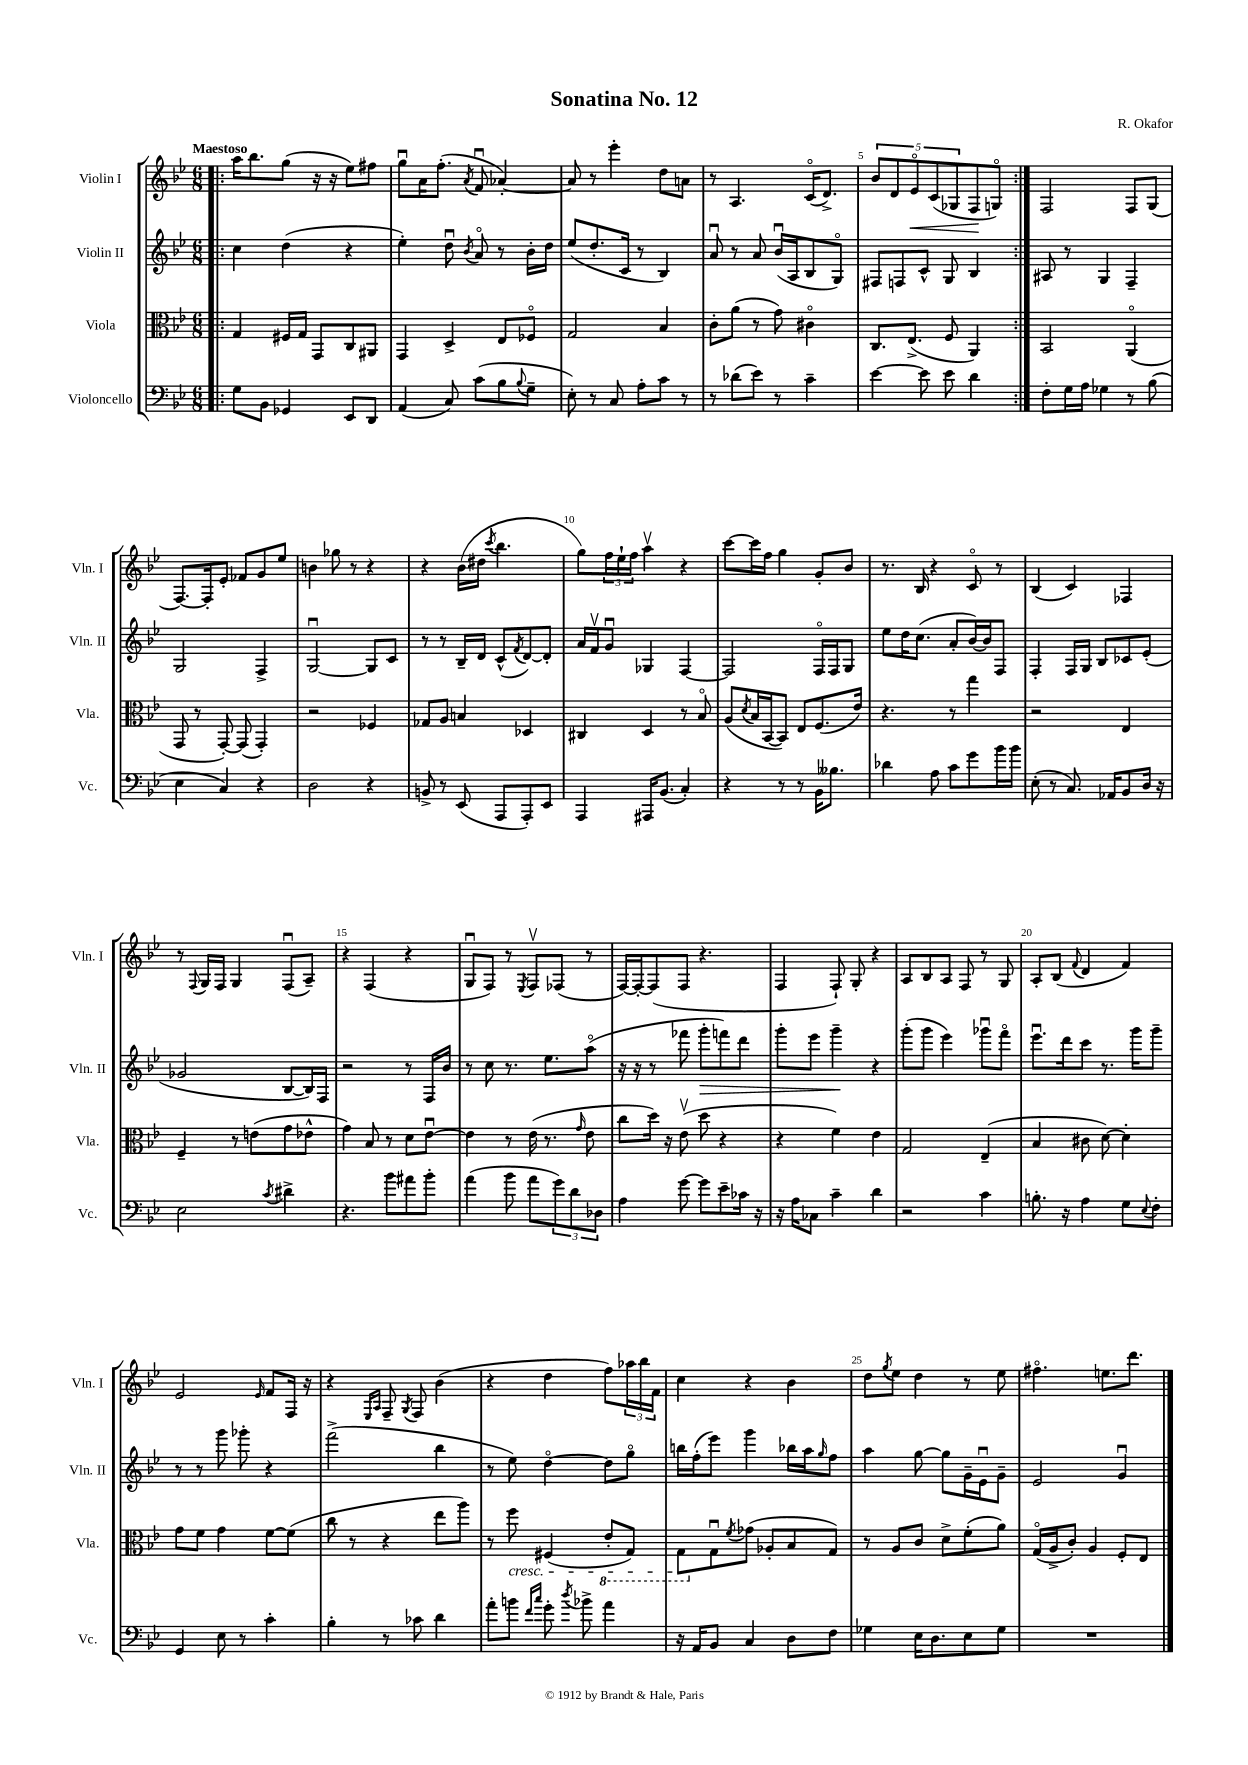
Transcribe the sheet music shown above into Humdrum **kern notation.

**kern	**kern	**kern	**dynam	**kern	**dynam
*part4	*part3	*part2	*part2	*part1	*part1
*staff4	*staff3	*staff2	*staff2	*staff1	*staff1
*I"Violoncello	*I"Viola	*I"Violin II	*	*I"Violin I	*
*I'Vc.	*I'Vla.	*I'Vln. II	*	*I'Vln. I	*
*clefF4	*clefC3	*clefG2	*	*clefG2	*
*k[b-e-]	*k[b-e-]	*k[b-e-]	*	*k[b-e-]	*
*M6/8	*M6/8	*M6/8	*	*M6/8	*
=1!|:	=1!|:	=1!|:	=1!|:	=1!|:	=1!|:
!	!	!	!	!LO:TX:a:B:t=Maestoso	!
8G\L	4G/	4cc\	.	16aa\KL	.
.	.	.	.	8.bb-\	.
8BB-\J	.	.	.	.	.
4GG-X/	16F#X/LL	(4dd\	.	(8gg\J	.
.	16G/JJ	.	.	.	.
.	8GG/L	.	.	16r	.
.	.	.	.	16r	.
8EE-/L	8C/	4r	.	8ee-\L)	.
8DD/J	8AA#X/J	.	.	8ff#X\J	.
=2	=2	=2	=2	=2	=2
(4AA/	4GG/	4ee-'\)	.	8ggu\L	.
.	.	.	.	16a\K	.
.	.	.	.	(8.ff'\J	.
8C/)	4D^/	8ddu\	.	.	.
.	.	8qb-/	.	8qa/	.
(8c\L	.	8a/	.	8fu/	.
8B-\	8E-/L	8r	.	[4a-X'/)	.
8qqB-/	.	.	.	.	.
8G~\J	8F-X/J	16b-'\LL	.	.	.
.	.	16dd\JJ	.	.	.
=3	=3	=3	=3	=3	=3
8E-'\)	2G/	(8ee-/L	.	8a-/]	.
8r	.	8.dd'/	.	8r	.
8C/	.	.	.	4eee-'\	.
.	.	16c/Jk	.	.	.
8A'\L	.	8r	.	.	.
8c\J	4B-/	4B-/)	.	8dd\L	.
8r	.	.	.	8an\J	.
=4	=4	=4	=4	=4	=4
8r	8c'\L	8au/	.	8r	.
(8d-X\L	(8a\J	8r	.	4.A/	.
8e-\J)	8r	8a/	.	.	.
8r	8g\)	(16b-u/LL	.	.	.
.	.	16A/J	.	.	.
4c~\	4c#X\	8B-/	.	(16c/KL	.
.	.	.	.	8.d^/J)	.
.	.	8G/J)	.	.	.
=5	=5	=5	=5	=5	=5
[4e-\	8.C/L	8F#X/L	.	10b-/L	.
.	.	.	.	10d/	.
.	.	8Fn/	.	.	.
.	(8.E-^/J	.	.	.	.
!	!	!	!	!	!LO:HP:b
.	.	.	.	10e-/	<
8e-\]	.	8c^^/J	.	.	.
.	.	.	.	(10c/	.
8e-\	8F/	8G/	.	.	.
.	.	.	.	10G-X/	.
4d\	4AA/)	4B-/	.	8F/	.
.	.	.	.	8Gn/J)	[
=6:|!	=6:|!	=6:|!	=6:|!	=6:|!	=6:|!
8F'\L	2BB-/	8A#X/	.	2F/	.
16G\L	.	8r	.	.	.
16A\JJ	.	.	.	.	.
4G-X\	.	4G/	.	.	.
8r	(4AA/	4F~/	.	8F/L	.
(8B-\	.	.	.	(8G/J	.
!!LO:LB:g=z
=7	=7	=7	=7	=7	=7
4E-\	8GG/	2G/	.	[8.F/L)	.
.	8r	.	.	.	.
.	.	.	.	16F'/k]	.
4C/)	[8GG'/)	.	.	8e-'/J	.
.	(8GG/]	.	.	8f-X/L	.
4r	4GG'/)	4F^/	.	8g/	.
.	.	.	.	8ee-/J	.
=8	=8	=8	=8	=8	=8
2D\	2r	[2Gu/	.	4bn\	.
.	.	.	.	8gg-X\	.
.	.	.	.	8r	.
4r	4F-X/	8G/L]	.	4r	.
.	.	8c/J	.	.	.
=9	=9	=9	=9	=9	=9
8BBn^/	8G-X/L	8r	.	4r	.
8r	8A/J	8r	.	.	.
(8EE-/	4Bn/	16B-~/LL	.	(16b-\LL	.
.	.	16d/JJ	.	16dd#X\JJ	.
.	.	.	.	8qccc/	.
8AAA/L	.	(8c^^/L	.	4.bb-\	.
.	.	8qf/	.	.	.
8AAA'/)	4D-X/	[8d/)	.	.	.
8EE-/J	.	8d'/J]	.	.	.
=10	=10	=10	=10	=10	=10
4AAA/	4C#X/	16a/LL	.	8gg\L)	.
.	.	16fv/J	.	.	.
.	.	8gu/J	.	24ff\L	.
.	.	.	.	24ee-`\	.
.	.	.	.	24ff\JJ	.
16AAA#X/KL	4D/	4G-X/	.	4aav\	.
(8.BB-/J	.	.	.	.	.
4C'/)	8r	[4F/	.	4r	.
.	8B-/	.	.	.	.
=11	=11	=11	=11	=11	=11
4r	(8A/L	2F/]	.	[8ccc\L	.
.	8qd/	.	.	.	.
.	16B-/L	.	.	16ccc\L]	.
.	[16BB-/J	.	.	16ff\JJ	.
8r	8BB-/J])	.	.	4gg\	.
8r	8E-/L	.	.	.	.
16BB-\KL	(8.F/	16F/LL	.	8g'/L	.
8.B--X\J	.	16F/J	.	.	.
.	.	8G/J	.	8b-/J	.
.	16e-/Jk)	.	.	.	.
=12	=12	=12	=12	=12	=12
4d-X\	4.r	8ee-\L	.	8.r	.
.	.	16dd\K	.	.	.
.	.	(8.cc\J	.	16B-/	.
8A\	.	.	.	4r	.
8c\L	8r	8a'/L	.	.	.
8g\	4gg\	[16b-/L)	.	8c/	.
.	.	16b-/J]	.	.	.
16b-\L	.	8F/J	.	8r	.
16b-\JJ	.	.	.	.	.
=13	=13	=13	=13	=13	=13
(8E-'\	2r	4F'/	.	(4B-/	.
8r	.	.	.	.	.
8.C/)	.	16F/LL	.	4c/)	.
.	.	16G/JJ	.	.	.
.	.	8B-/L	.	.	.
16AA-X/KL	.	.	.	.	.
8BB-/	4E-/	8c-X/	.	4F-X/	.
16D/Jk	.	(8e-'/J	.	.	.
16r	.	.	.	.	.
!!LO:LB:g=z
=14	=14	=14	=14	=14	=14
2E-\	4F~/	2g-X/	.	8r	.
.	.	.	.	8qqF/	.
.	.	.	.	16G/LL	.
.	.	.	.	16F/JJ	.
.	8r	.	.	4G/	.
.	(8en\L	.	.	.	.
8qc/	.	.	.	.	.
4d#X^\	8g\	[8B-/L	.	(8Fu/L	.
.	8e-X^^\J	16B-/L])	.	8A~/J)	.
.	.	16F/JJ	.	.	.
=15	=15	=15	=15	=15	=15
4.r	4g\)	2r	.	4r	.
.	8B-/	.	.	(4F/	.
8b-\L	8r	.	.	.	.
8a#X\	8d\L	8r	.	4r	.
8b-'\J	[8e-u\J	16F/LL	.	.	.
.	.	16b-/JJ	.	.	.
=16	=16	=16	=16	=16	=16
(4a\	4e-\]	8r	.	8Gu/L	.
.	.	8cc\	.	8F/J)	.
8b-\	8r	8.r	.	8r	.
.	.	.	.	8qE-/	.
8a\L	(16e-\	.	.	8Fv/L	.
.	8.r	8.ee-\L	.	.	.
12g\)	.	.	.	(8F-X/J	.
12d\	.	.	.	.	.
.	16qqg/	.	.	.	.
.	8e-\	(8aa\J	.	8r	.
12D-X\J	.	.	.	.	.
=17	=17	=17	=17	=17	=17
4A\	8cc\L	16r	.	[16F/LL)	.
.	.	16r	.	16F'/J_	.
.	16dd\Jk)	8r	.	(8F/]	.
.	16r	.	.	.	.
[8g\	(8e-v\	8fff-X\	.	8F/J	.
!	!	!	!LO:HP:b	!	!
8g\L]	8dd\	8ggg'\L	>	4.r	.
8e-~\	4r	8fffn\)	.	.	.
16c-X\Jk	.	8ddd\J	.	.	.
16r	.	.	.	.	.
=18	=18	=18	=18	=18	=18
16r	4r	8ggg'\L	.	4F/	.
16A\KL	.	.	.	.	.
8C-X\J	.	8eee-\J	.	.	.
4c~\	4f\)	4ggg~\	.	8F`/)	.
.	.	.	.	8G'/	.
4d\	4e-\	4r	]	4r	.
=19	=19	=19	=19	=19	=19
2r	2G/	(8ggg'\L	.	8A/L	.
.	.	8ggg\J	.	8B-/	.
.	.	4eee-\)	.	8A/J	.
.	.	.	.	8F/	.
4c\	(4E-~/	8ggg-Xu\L	.	8r	.
.	.	8fff\J	.	8G/	.
=20	=20	=20	=20	=20	=20
8.Bn'\	4B-/	8.eee-u\L	.	8A'/L	.
.	.	.	.	(8B-/J	.
16r	.	16ddd\k	.	.	.
.	.	.	.	8qqf/	.
4A\	8c#X\	8ccc\J	.	4d/	.
.	[8d\)	8.r	.	.	.
8G\L	4d'\]	.	.	4f/)	.
.	.	16ggg\KL	.	.	.
8qqE-/	.	.	.	.	.
8F'\J	.	8ggg~\J	.	.	.
!!LO:LB:g=z
=21	=21	=21	=21	=21	=21
4GG/	8g\L	8r	.	2e-/	.
.	8f\J	8r	.	.	.
8E-\	4g\	8ggg\	.	.	.
8r	.	8ggg-X'\	.	.	.
.	.	.	.	16qqe-/	.
4c'\	[8f\L	4r	.	8f/L	.
.	(8f\J]	.	.	16F/Jk	.
.	.	.	.	16r	.
=22	=22	=22	=22	=22	=22
4B-'\	8cc\	(2fff^\	.	4r	.
.	8r	.	.	.	.
.	.	.	.	16qqE-/LL	.
.	.	.	.	16qqA/JJ	.
8r	4r	.	.	8F~/	.
.	.	.	.	8qG/	.
8c-X\	.	.	.	8F/	.
4d\	8ee-\L	4bb-\	.	(4b-\	.
.	8aa\J)	.	.	.	.
=23	=23	=23	=23	=23	=23
8a'\L	8r	8r	.	4r	.
!	!LO:TX:b:i:t=cresc.	!	!	!	!
8bn\J	8ff\	8ee-\)	.	.	.
16qqf/LL	.	.	.	.	.
16qqcc/JJ	.	.	.	.	.
8g'\	(4F#X/	[4dd\	.	4dd\	.
8qdd/	.	.	.	.	.
8b-X^\	.	.	.	.	.
*	*8ba	*	*	*	*
4a\	8E-'/L	8dd\L]	.	8ff\L)	.
.	8GG/J)	8gg\J	.	24aa-X\L	.
.	.	.	.	24bb-\	.
.	.	.	.	24f\JJ	.
=24	=24	=24	=24	=24	=24
16r	8GG\L	16bbn\LL	.	4cc\	.
16AA/KL	.	(16ff'\J	.	.	.
*	*X8ba	*	*	*	*
8BB-/J	8Gu\	8eee-\J)	.	.	.
.	8qf/	.	.	.	.
4C/	(8g-X\J	4ggg\	.	4r	.
.	8A-X'/L	.	.	.	.
8D\L	8B-/	16bb-X\LL	.	4b-\	.
.	.	16aa\J	.	.	.
.	.	16qqgg/	.	.	.
8F\J	8G/J)	8ff\J	.	.	.
=25	=25	=25	=25	=25	=25
4G-X\	8r	4aa\	.	8dd\L	.
.	.	.	.	8qgg/	.
.	8A/L	.	.	8ee-\J	.
16E-\KL	8c/J	[8gg\	.	4dd\	.
8.D\	.	.	.	.	.
.	8d^\L	8gg\L]	.	.	.
8E-\	(8f'\	16g~\L	.	8r	.
.	.	16e-u\J	.	.	.
8G-\J	8a\J)	8g~\J	.	8ee-\	.
=26	=26	=26	=26	=26	=26
2.r	(16G/LL	2e-/	.	4.ff#X\	.
.	16A^/J	.	.	.	.
.	8c'/J)	.	.	.	.
.	4A/	.	.	.	.
.	.	.	.	8.een\L	.
.	8F'/L	4gu/	.	.	.
.	.	.	.	8.ddd\J	.
.	8E-/J	.	.	.	.
==	==	==	==	==	==
*-	*-	*-	*-	*-	*-
